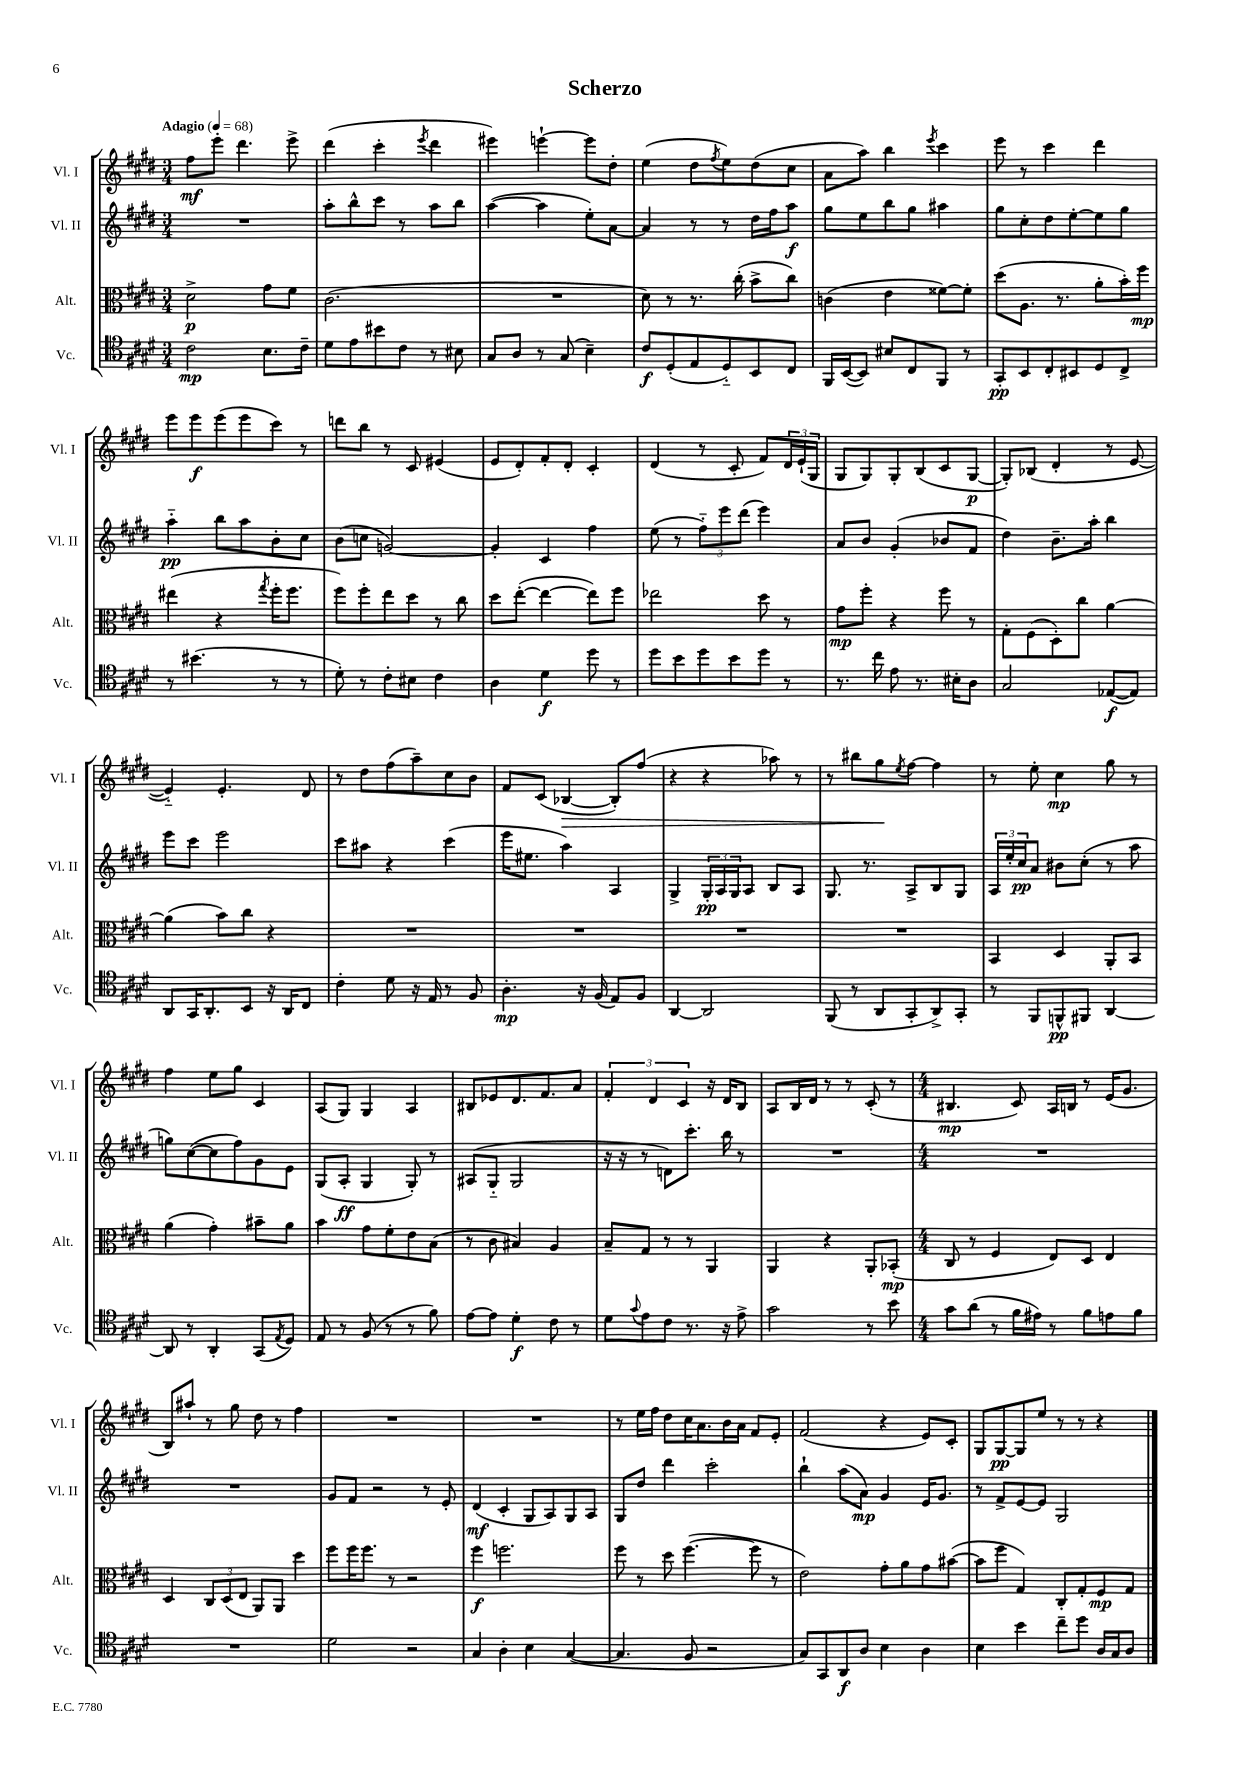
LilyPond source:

\header { title = "Scherzo" }
<<
\new StaffGroup <<
\new Staff = "s0" \with { instrumentName = "Vl. I" shortInstrumentName = "Vl. I" } {
    \clef treble \key e \major \numericTimeSignature \time 3/4 \tempo "Adagio" 4 = 68
    fis''8\mf e'''8-. dis'''4. e'''8-> |
    dis'''4( cis'''4-. \acciaccatura { e'''8 } dis'''4 |
    eis'''4) e'''4~-! e'''8 dis''8-. |
    e''4( dis''8 \acciaccatura { fis''8 } e''8) dis''8( cis''8 |
    a'8 a''8) b''4 \acciaccatura { e'''8 } cis'''4 |
    e'''8 r8 cis'''4 dis'''4 |
    e'''8 e'''8\f e'''8( e'''8 cis'''8) r8 |
    d'''8 b''8 r8 cis'8 eis'4( |
    e'8 dis'8-.) fis'8-. dis'8-. cis'4-. |
    dis'4( r8 cis'8-. fis'8) \tuplet 3/2 { dis'16 e'16-!( gis16 } |
    gis8 gis8) gis8-. b8( cis'8 gis8~\p |
    gis8-.) bes8( dis'4-. r8 e'8~ |
    e'4-_) e'4.-. dis'8 |
    r8 dis''8 fis''8( a''8--) cis''8 b'8 |
    fis'8 cis'8( bes4~\> bes8-.) fis''8( |
    r4 r4 aes''8) r8 |
    r8 bis''8 gis''8\! \acciaccatura { e''8 } fis''8~ fis''4 |
    r8 e''8-. cis''4\mp gis''8 r8 |
    fis''4 e''8 gis''8 cis'4 |
    a8( gis8) gis4 a4 |
    bis8 ees'8 dis'8. fis'8. a'8 |
    \tuplet 3/2 { fis'4-. dis'4 cis'4 } r16 dis'16 b8 |
    a8 b16 dis'16 r8 r8 cis'8-.( r8 |
    \numericTimeSignature \time 4/4 bis4.\mp cis'8) a16 b16 r8 e'16( gis'8. |
    b8) ais''8-! r8 gis''8 dis''8 r8 fis''4 |
    R1 |
    R1 |
    r8 e''16 fis''16 dis''8 cis''16 a'8. b'16 a'16 fis'8 e'8-. |
    fis'2( r4 e'8) cis'8-. |
    gis8 gis8~\pp gis8 e''8 r8 r8 r4 \bar "|." |
}
\new Staff = "s1" \with { instrumentName = "Vl. II" shortInstrumentName = "Vl. II" } {
    \clef treble \key e \major \numericTimeSignature \time 3/4
    R2. |
    a''8-. b''8-^ cis'''8 r8 a''8 b''8 |
    a''4~( a''4 e''8-.) a'8~ |
    a'4 r8 r8 dis''16 fis''16 a''8\f |
    gis''8 e''8 b''8 gis''8 ais''4 |
    gis''8 cis''8-. dis''8 e''8~-. e''8 gis''8 |
    a''4-_\pp b''8 a''8 b'8-. cis''8 |
    b'8( c''8 g'2~) |
    g'4-. cis'4 fis''4 |
    e''8( r8 \tuplet 3/2 { fis''8-_) e'''8 dis'''8( } e'''4) |
    a'8 b'8 gis'4-.( bes'8 fis'8 |
    dis''4) b'8.-- a''16-. b''4 |
    e'''8 cis'''8 e'''2 |
    cis'''8 ais''8 r4 cis'''4( |
    e'''16 eis''8. a''4) a4 |
    gis4-> \tuplet 3/2 { gis16-.\pp a16 gis16 } a8 b8 a8 |
    gis8. r8. a8-> b8 gis8 |
    \tuplet 3/2 { a16 e''16-. cis''16\pp } a'8 bis'8 cis''8-.( r8 a''8 |
    g''8) cis''8~( cis''8 fis''8) gis'8 e'8 |
    gis8( a8-.\ff gis4 gis8-.) r8 |
    ais8( gis8-_ gis2 |
    r16 r16 r8 d'8) cis'''8.-. b''16 r8 |
    R2. |
    \numericTimeSignature \time 4/4 R1 |
    R1 |
    gis'8 fis'8 r2 r8 e'8-. |
    dis'4\mf( cis'4-. gis8 a8) gis8 a8 |
    gis8 dis''8 dis'''4 cis'''2-. |
    b''4-! a''8( a'8\mp) gis'4 e'16 gis'8. |
    r8 fis'8-> e'8~ e'8 gis2 \bar "|." |
}
\new Staff = "s2" \with { instrumentName = "Alt." shortInstrumentName = "Alt." } {
    \clef alto \key e \major \numericTimeSignature \time 3/4
    dis'2->\p gis'8 fis'8 |
    cis'2.( |
    R2. |
    dis'8) r8 r8. cis''16-.( b'8-> cis''8) |
    c'4( e'4 fisis'8~) fisis'8-. |
    dis''8( a8. r8. a'8-. b'16-.) fis''16\mp |
    eis''4( r4 \acciaccatura { gis''8 } fis''16-. fis''8. |
    fis''8) fis''8-. e''8 dis''8 r8 cis''8 |
    dis''8 e''8~-.( e''4~ e''8) fis''8 |
    ees''2 dis''8 r8 |
    gis'8\mp fis''8-. r4 fis''8 r8 |
    gis8-. fis8( dis8-.) cis''8 a'4~ |
    a'4( b'8) cis''8 r4 |
    R2. |
    R2. |
    R2. |
    R2. |
    b,4 dis4 a,8-. b,8 |
    a'4( gis'4-.) bis'8-- a'8 |
    b'4 gis'8 fis'8-. e'8 b8( |
    r8 cis'8 bis4) a4 |
    b8-- gis8 r8 r8 a,4 |
    a,4 r4 a,8-. bes,8-.\mp( |
    \numericTimeSignature \time 4/4 cis8 r8 fis4 e8) dis8 e4 |
    dis4 \tuplet 3/2 { cis8 dis8( e8 } a,8) a,8 dis''4 |
    fis''8 fis''16 fis''8. r8 r2 |
    fis''4\f f''2. |
    fis''8 r8 dis''8 fis''4.~( fis''8 r8 |
    e'2) gis'8-. a'8 gis'8 bis'8~( |
    bis'8 fis''8 gis4) cis8-. gis8-. fis8\mp gis8 \bar "|." |
}
\new Staff = "s3" \with { instrumentName = "Vc." shortInstrumentName = "Vc." } {
    \clef tenor \key e \major \numericTimeSignature \time 3/4
    cis'2\mp b8. cis'16-- |
    dis'8 e'8 bis'8 cis'8 r8 bis8 |
    gis8 a8 r8 gis8( b4--) |
    cis'8\f dis8-.( e8 dis8-_) b,8 cis8 |
    fis,16 b,16~( b,8) bis8 cis8 fis,8 r8 |
    gis,8-.\pp b,8 cis8-. bis,8 dis8 cis8-> |
    r8 bis'4.( r8 r8 |
    dis'8-.) r8 cis'8-. bis8 cis'4 |
    a4 dis'4\f dis''8 r8 |
    dis''8 b'8 dis''8 b'8 dis''8 r8 |
    r8. cis''16 e'8 r8. bis16-. a8 |
    gis2 ees8~\f( ees8) |
    a,8 gis,16 a,8.-. b,8 r16 a,16 cis8 |
    cis'4-. dis'8 r16 e16 r8 fis8 |
    a4.-.\mp r16 fis16( e8) fis8 |
    a,4~ a,2 |
    fis,8( r8 a,8 gis,8-. a,8->) gis,8-. |
    r8 fis,8 f,8-^\pp fis,8 a,4~ |
    a,8 r8 a,4-. gis,8( \acciaccatura { e8 } dis8) |
    e8 r8 fis8( r8 r8 fis'8) |
    e'8~ e'8 dis'4-.\f cis'8 r8 |
    dis'8 \appoggiatura { gis'8 } e'8 cis'8 r8. r16 e'8-> |
    gis'2 r8 b'8 |
    \numericTimeSignature \time 4/4 gis'8 a'8( r8 fis'16 eis'16) r8 fis'8 e'8 fis'8 |
    R1 |
    dis'2 r2 |
    gis4 a4-. b4 gis4~( |
    gis4. fis8 r2 |
    gis8) gis,8 a,8\f a8 b4 a4 |
    b4 b'4 cis''8-- dis''8 a16 gis16 a8 \bar "|." |
}
>>
>>
\layout { \context { \Score \remove "Bar_number_engraver" } }
